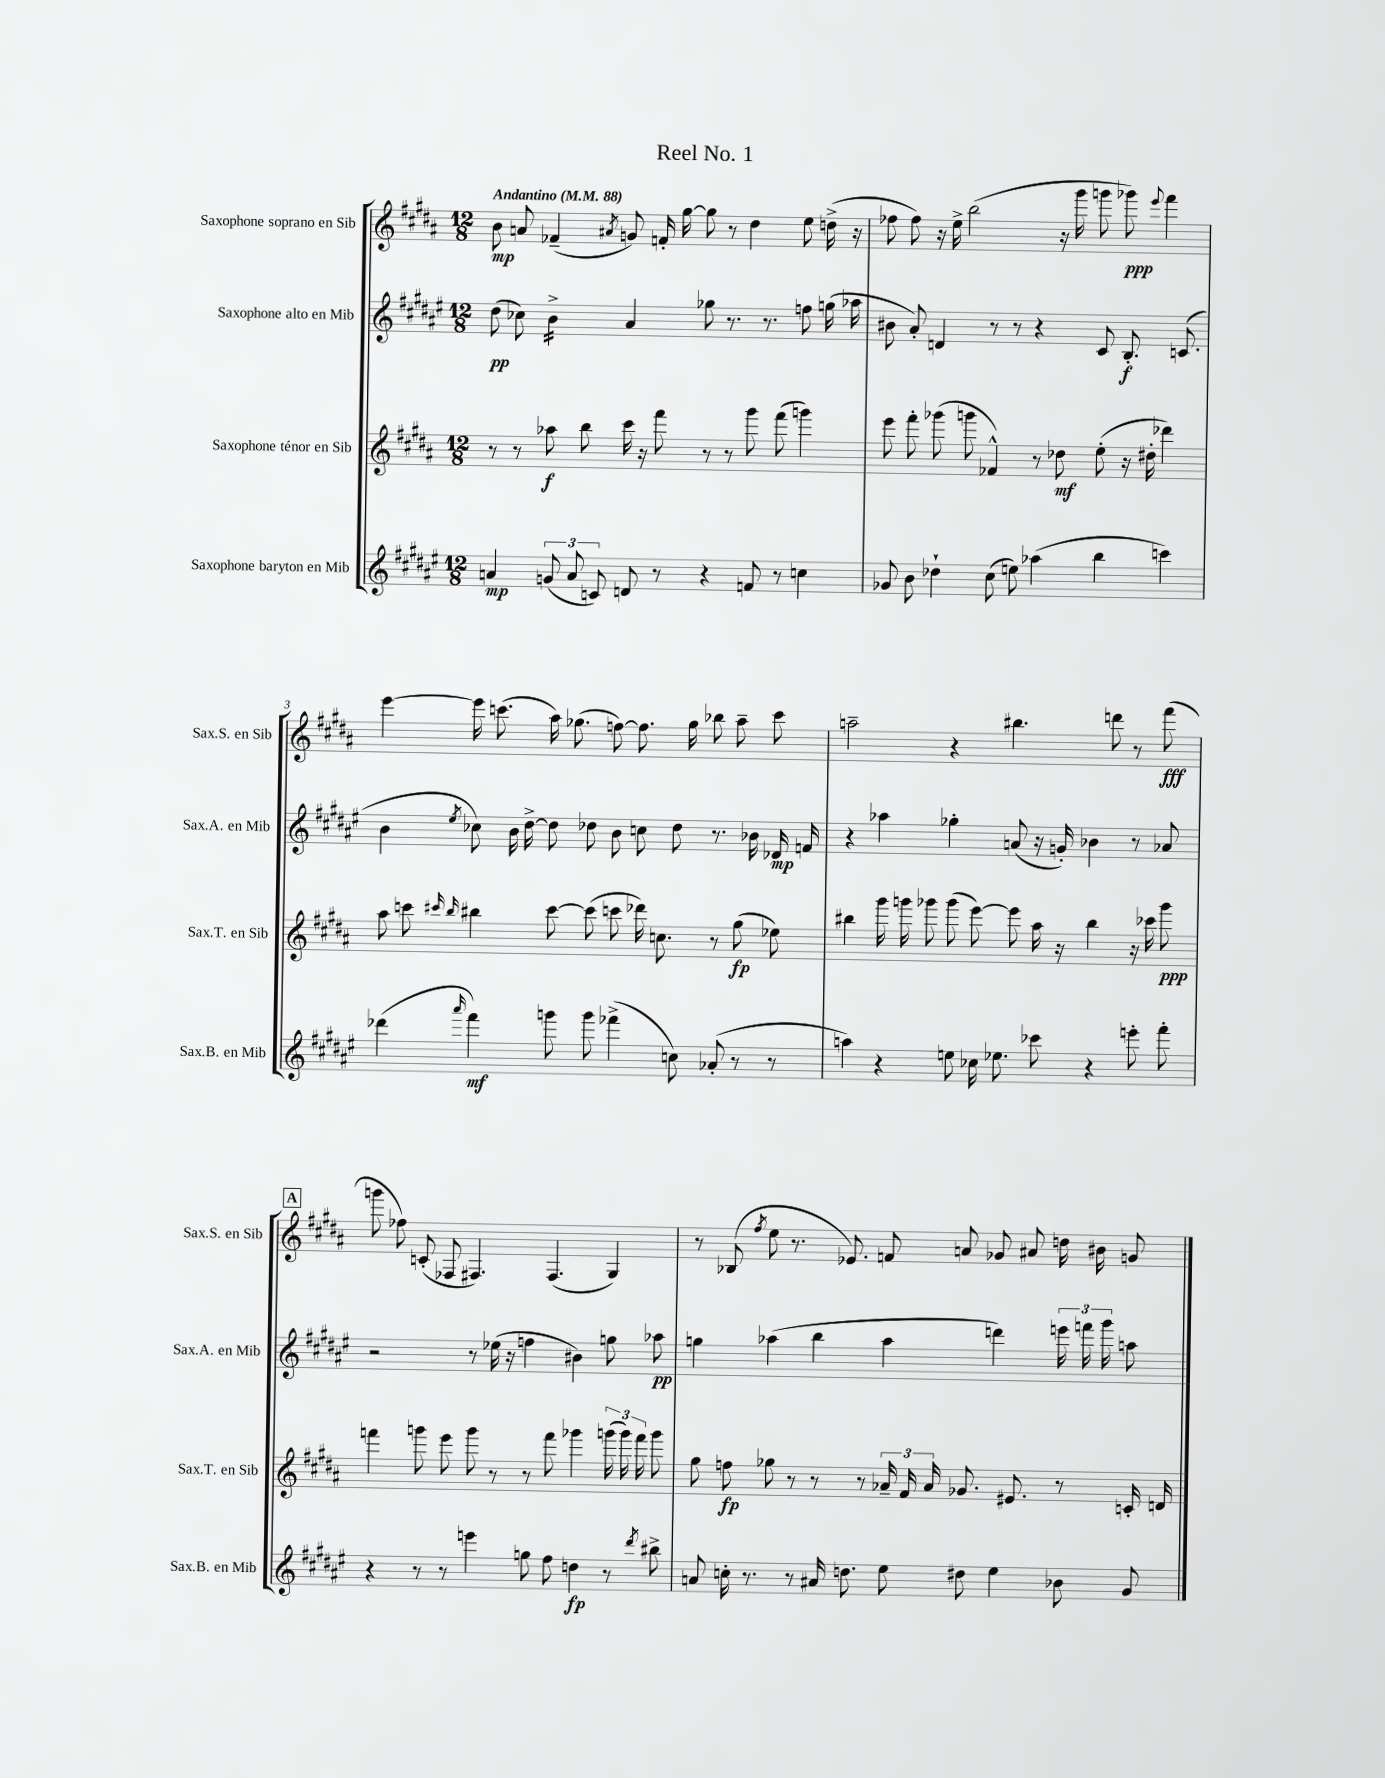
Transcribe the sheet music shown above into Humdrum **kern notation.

**kern	**kern	**kern	**kern
*staff4	*staff3	*staff2	*staff1
*clefG2	*clefG2	*clefG2	*clefG2
*k[f#c#g#d#a#e#]	*k[f#c#g#d#a#]	*k[f#c#g#d#a#e#]	*k[f#c#g#d#a#]
*M12/8	*M12/8	*M12/8	*M12/8
*MM88	*MM88	*MM88	*MM88
4a	8r	(8dd#	8b
.	8r	8cc-)	8a
(12g	8aa-	4b^	(4f-~
12a	.	.	.
.	8bb	.	.
12c)	.	.	.
.	.	.	8qa#
8d	16ccc#	4a#	8g)
.	16r	.	.
8r	8fff#	.	16f'
.	.	.	[16gg#
4r	8r	8gg-	8gg#]
.	8r	8.r	8r
8f	8ggg#	.	4dd#
.	.	8.r	.
8r	(8fff#	.	.
4cc	4ggg)	8ff	8ee
.	.	(16gg	(16dd^
.	.	16aa-	16r
=	=	=	=
8g-	8eee	8b#	8ff-
8b	8fff#'	8a#')	8ff-)
4dd-`	(8ggg-	4d	16r
.	.	.	16ee^
.	8ggg	.	(2bb
(8cc#	4f-^^)	8r	.
8ee)	.	8r	.
(4aa-	8r	4r	.
.	8dd-	.	16r
.	.	.	16ggg#
4bb	(8ee'	8c#	8ggg
.	16r	8.B'	8ggg-)
.	16dd#'	.	.
.	.	.	8qqeee
4ccc)	4ddd-)	.	4fff#
.	.	(8.c	.
=	=	=	=
(4ddd-	8aa#	4b	[4eee
.	8ccc	.	.
.	16qqccc#	.	.
16qqaaa#	16qqbb	8qee#	.
4fff#)	4bb#	8cc-)	16eee]
.	.	.	(8.ccc
.	.	16b	.
.	.	[16dd#^	.
8ggg	[8ccc#	8dd#]	16aa#)
.	.	.	(8.gg-
8ggg	(8ccc#]	8dd-	.
(4fff-^	8ccc	8b	[8ff)
.	16ddd-)	8cc	8.ff]
.	8.cc	.	.
8cc)	.	8dd-	.
.	.	.	16gg-
(8a-'	8r	8.r	8bb-
8r	(8gg#	.	8aa#~
.	.	16b-	.
8r	8ee-)	16d-	8ccc
.	.	16f	.
=	=	=	=
4aa)	4bb#	4r	2aa~
4r	16ggg#	4aa-	.
.	16ggg	.	.
.	8ggg-	.	.
8ee	(8ggg-	4gg-'	4r
16cc-	[8eee)	.	.
8.ee-	.	.	.
.	8eee]	(8a	4.bb#
8ccc-	16aa#	16r	.
.	16r	16g')	.
4r	4bb#	4b-	.
.	.	.	8ddd
8eee'	16r	8r	8r
.	16ccc-	.	.
8fff#'	8ggg-	8a-	(8fff#
=	=	=	=
4r	4fff	2r	8ggg
.	.	.	8ff-)
8r	8ggg	.	(8c'
8r	8eee	.	8F-
4eee	8ggg	8r	4.F#)
.	8r	(16ee-	.
.	.	16r	.
8gg	8r	4ff	.
8ff#	8fff	.	(4.F#
4dd	4ggg-	4b#)	.
8r	(24ggg	8gg	4G#)
.	24ggg)	.	.
.	24fff	.	.
8qddd#	.	.	.
8bb#^	8ggg	8aa-	.
=	=	=	=
8a	8gg#	4gg	8r
16cc'	8ff	.	(8B-
8.r	.	.	.
.	.	.	8qff#
.	8gg-	(4aa-	8ee
8r	8r	.	8.r
16a#	8r	4bb	.
8.dd	.	.	8.e-)
.	8r	.	.
8ee#	24a-~	4aa-	8f
.	24f#	.	.
.	24a-	.	.
8dd#	8.g-	.	8a
4ee#	.	4ddd)	8g-
.	8.e#	.	.
.	.	.	8a#
8b-	8r	24eee	16dd
.	.	24fff	.
.	.	.	16b#
.	.	24ggg#	.
8g#	16c'	8aa	8g
.	16d	.	.
==	==	==	==
*-	*-	*-	*-
